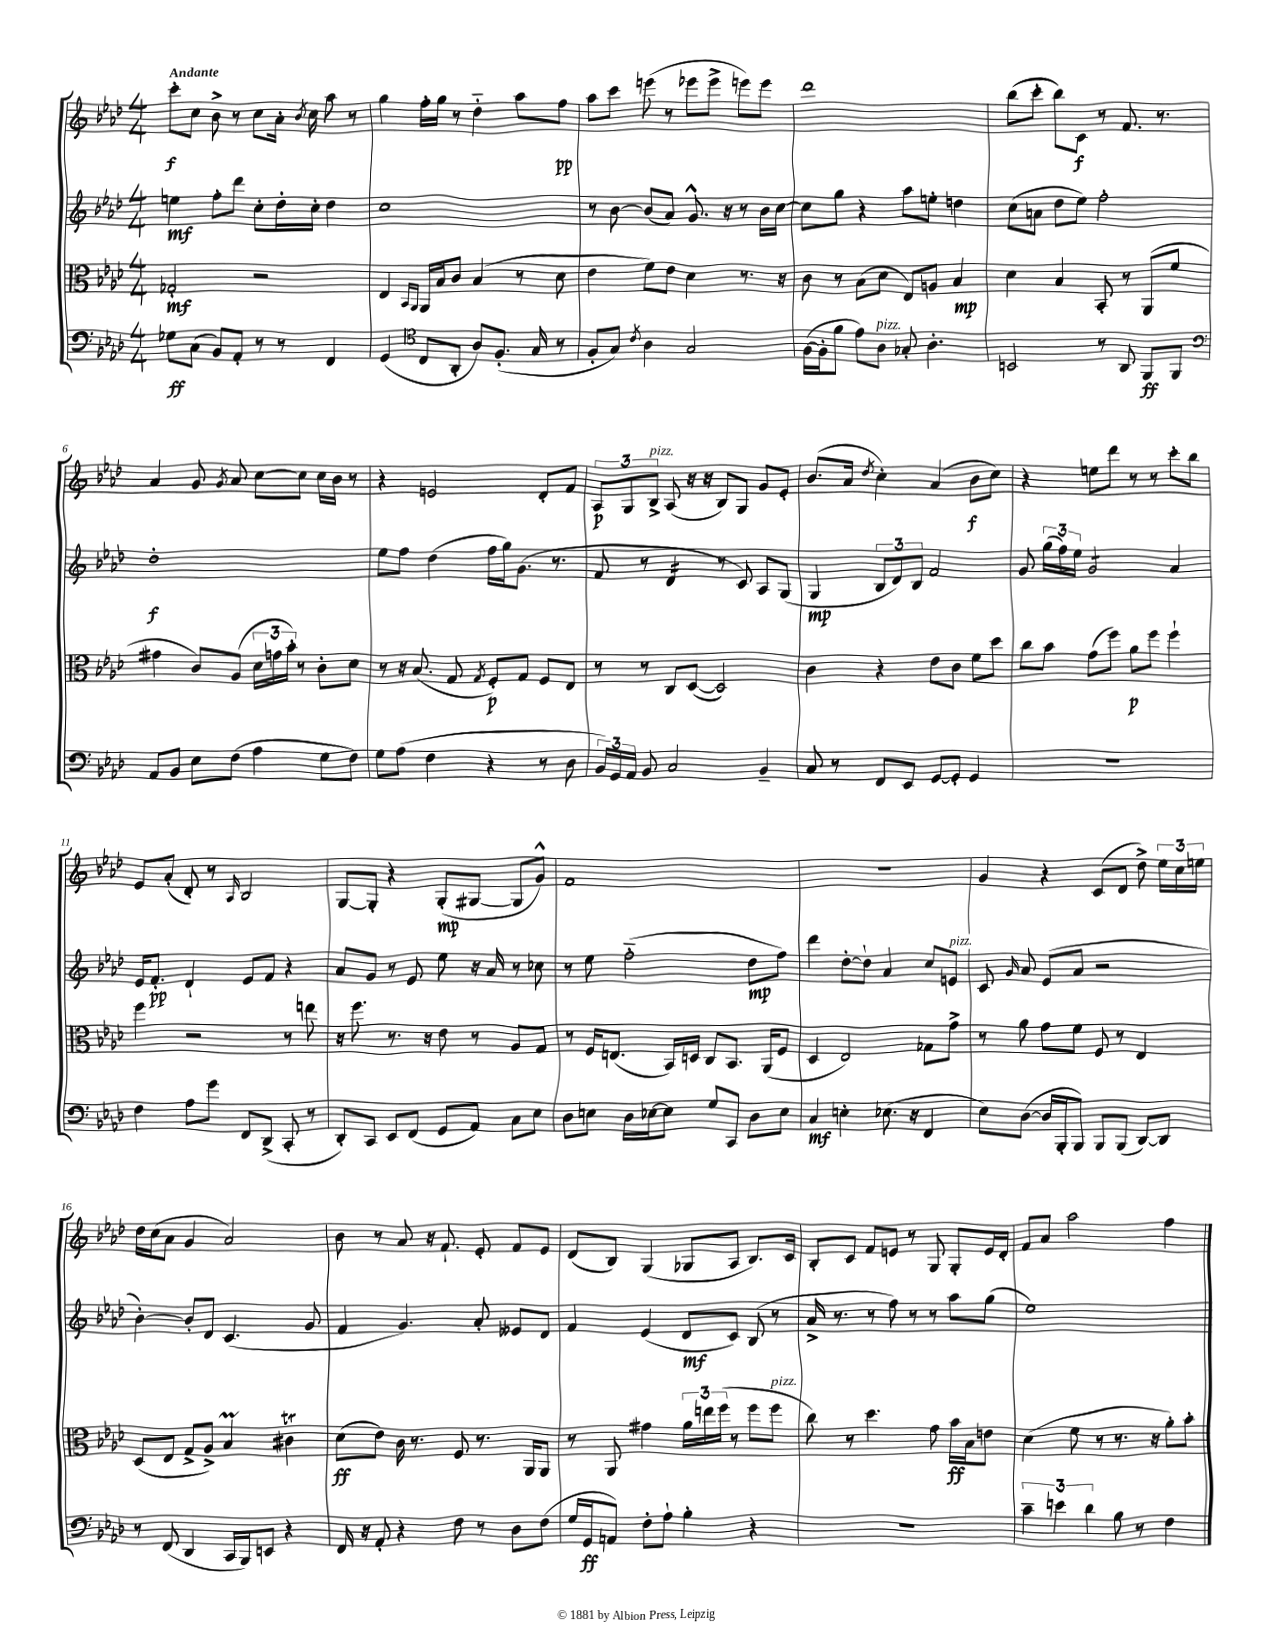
<<
\new StaffGroup <<
\new Staff = "s0" {
    \clef treble \key aes \major \numericTimeSignature \time 4/4 \tempo "Andante"
    \autoBeamOff c'''8[-.\f c''8] bes'8-> r8 c''8[ aes'16]-. \acciaccatura { bes'8 } c''16 aes''8 r8 |
    g''4 f''16[-. g''16] r8 des''4-_ aes''8[ f''8]\pp |
    aes''8[ c'''8] e'''8( r8 ees'''8[ ees'''8]-> e'''8[) e'''8] |
    des'''1 |
    bes''8[( c'''8]-. bes''8[) c'8]\f r8 f'8. r8. |
    aes'4 g'8 \acciaccatura { g'8 } aes'8 c''8[~ c''8] c''16[ bes'16] r8 |
    r4 e'2 des'8[-. f'8] |
    \tuplet 3/2 { aes8[\p g8 bes8]->^\markup { \italic "pizz." } } aes8( r16 r16 bes8[) g8] g'8[ ees'8]-. |
    bes'8.[( aes'16] \acciaccatura { des''8 } c''4-.) aes'4( bes'8[\f c''8]) |
    r4 e''8[ des'''8] r8 r8 c'''8[-. bes''8] |
    ees'8[ aes'8]-.( des'8-.) r8 \grace { aes16 } bes2 |
    g8[~ g8]-. r4 g8[-.\mp( gis8]~ gis8[ g'8]-^) |
    f'1 |
    R1 |
    g'4 r4 c'8[( des'8] des''8->) \tuplet 3/2 { ees''16[ c''16 e''16] } |
    des''16[ c''16( aes'8] g'4 aes'2) |
    bes'8 r8 aes'8 r16 f'8.-! ees'8-. f'8[ ees'8] |
    des'8[( bes8]) g4( ges8[ aes8] bes8.[) c'16] |
    bes8[-. c'8] f'8[ e'8] r8 g8 g8[-. e'16 des'16]-. |
    f'8[ aes'8] aes''2 f''4 \bar "|." |
}
\new Staff = "s1" {
    \clef treble \key aes \major \numericTimeSignature \time 4/4
    \autoBeamOff e''4\mf f''8[-. des'''8] c''8[-. des''16-. c''16]-. des''4 |
    c''1 |
    r8 bes'8~ bes'8[( aes'8]) g'8.-^ r16 r8 bes'16[ c''16]~ |
    c''8[ g''8] r4 aes''8[ e''8]-. d''4 |
    c''8[( a'8] des''8[ ees''8]) f''2-. |
    des''1-.\f |
    ees''8[ f''8] des''4( f''16[ g''16) g'8.]( r8. |
    f'8 r8 des'4:16 r8 c'8) aes8[ g8]( |
    g4\mp \tuplet 3/2 { bes8[ des'8) bes8] } f'2 |
    g'8 \tuplet 3/2 { g''16[( f''16) ees''16] } g'2:8 aes'4 |
    ees'16[ f'8.]-.\pp des'4-! ees'8[ f'8] r4 |
    aes'8[ g'8] r8 ees'8 ees''8 r16 aes'16 r8 ces''8 |
    r8 ees''8 f''2-_( des''8[\mp f''8]) |
    des'''4 des''8[~-. des''8]-! aes'4 c''8[ e'8]^\markup { \italic "pizz." } |
    c'8 \grace { g'16 } aes'8 ees'8[( aes'8] r2 |
    bes'4~-.) bes'8[-. des'8] c'4.( g'8 |
    f'4 g'4.) aes'8-. eeses'8[ des'8] |
    f'4 ees'4( des'8[\mf c'8]) bes8( r8 |
    aes'16-> r8. r8 f''8) r8 r8 aes''8[ g''8]( |
    ees''1) \bar "|." |
}
\new Staff = "s2" {
    \clef alto \key aes \major \numericTimeSignature \time 4/4
    \autoBeamOff ges2-.\mf r2 |
    ees4 \grace { bes,16[ aes,16] } aes,16[ bes16 c'8] bes4( r8 des'8 |
    ees'4 f'8[) ees'8] des'4 r8. r16 |
    c'8 r8 bes8[( des'8] ees8[) a8] bes4\mp |
    des'4 bes4 bes,8-. r8 aes,8[( f'8] |
    gis'4 c'8[) aes8]( \tuplet 3/2 { des'16[ g'16 bes'16]-.) } r8 c'8[-. des'8] |
    r8 r16 bes8.( g8 \acciaccatura { g8 } f8[-.\p) g8] f8[ ees8] |
    r8 r8 c8[ des8]~( des2) |
    c'4 r4 ees'8[ c'8] f'8[ des''8] |
    c''8[ bes'8] g'8[( f''8]) aes'8[\p f''8] f''4-! |
    f''4 r2 r8 e''8 |
    r16 f''8. r8. r16 ees'8 r8 aes8[ g8] |
    r8 f16[ e8.]( bes,16[) d16] c8[ bes,8.] aes,16[( f8] |
    des4 ees2) ges8[ g'8]-> |
    r8 aes'8 g'8[ f'8] f8 r8 ees4 |
    des8[( ees8] g8[-> aes8]->) bes4\prall cis'4\trill |
    des'8[\ff( ees'8]) c'16 r8. f8 r8. aes,16[ aes,8] |
    r8 aes,8 gis'4 \tuplet 3/2 { aes'16[ e''16 f''16]( } r8 f''8[ f''8]^\markup { \italic "pizz." } |
    c''8) r8 des''4. g'8 bes'16[\ff bes16 e'8] |
    des'4( f'8 r8 r8. r16 aes'8[-.) bes'8]-. \bar "|." |
}
\new Staff = "s3" {
    \clef bass \key aes \major \numericTimeSignature \time 4/4
    \autoBeamOff ges8[\ff c8]( bes,8[) aes,8]-. r8 r8 f,4 |
    g,4( \clef tenor c8[ aes,8]-. aes8[) f8.]-.( g16 r8 |
    f8[-. g8]) \acciaccatura { c'8 } aes4 g2 |
    f16[~( f16-. f'8] ees'8[) aes8]^\markup { \italic "pizz." } ges8-. aes4.-. |
    b,2 r8 aes,8 f,8[\ff f,8] |
    \clef bass aes,8[ bes,8] ees8[ f8]( aes4 g8[ f8]) |
    g8[ aes8]( f4 r4 r8 des8 |
    \tuplet 3/2 { bes,16[) g,16 aes,16] } bes,8 c2 bes,4-- |
    c8 r8 f,8[ ees,8] g,8[~ g,8]-. g,4 |
    R1 |
    f4 aes8[ g'8] f,8[ des,8]->( c,8-. r8 |
    des,8[-.) c,8] ees,8[ f,8]( g,8[ aes,8]) c8[ ees8] |
    des8[ e8] des16[ ees16~ ees8] g8[ c,8] des8[ ees8] |
    c4\mf e4-. ees8.( r16 f,4 |
    ees8[) des8]~( des16[ bes,,16-. bes,,8]) bes,,8[ bes,,8]( des,8[~) des,8] |
    r8 f,8( des,4 c,16[ bes,,16) e,8] r4 |
    f,16 r16 aes,8-. r4 f8 r8 des8[ f8]( |
    g16[ g,16\ff a,8]) f8[-. aes8]-! bes4-. r4 |
    R1 |
    \tuplet 3/2 { c'4-- e'4 des'4 } bes8 r8 f4 \bar "|." |
}
>>
>>
